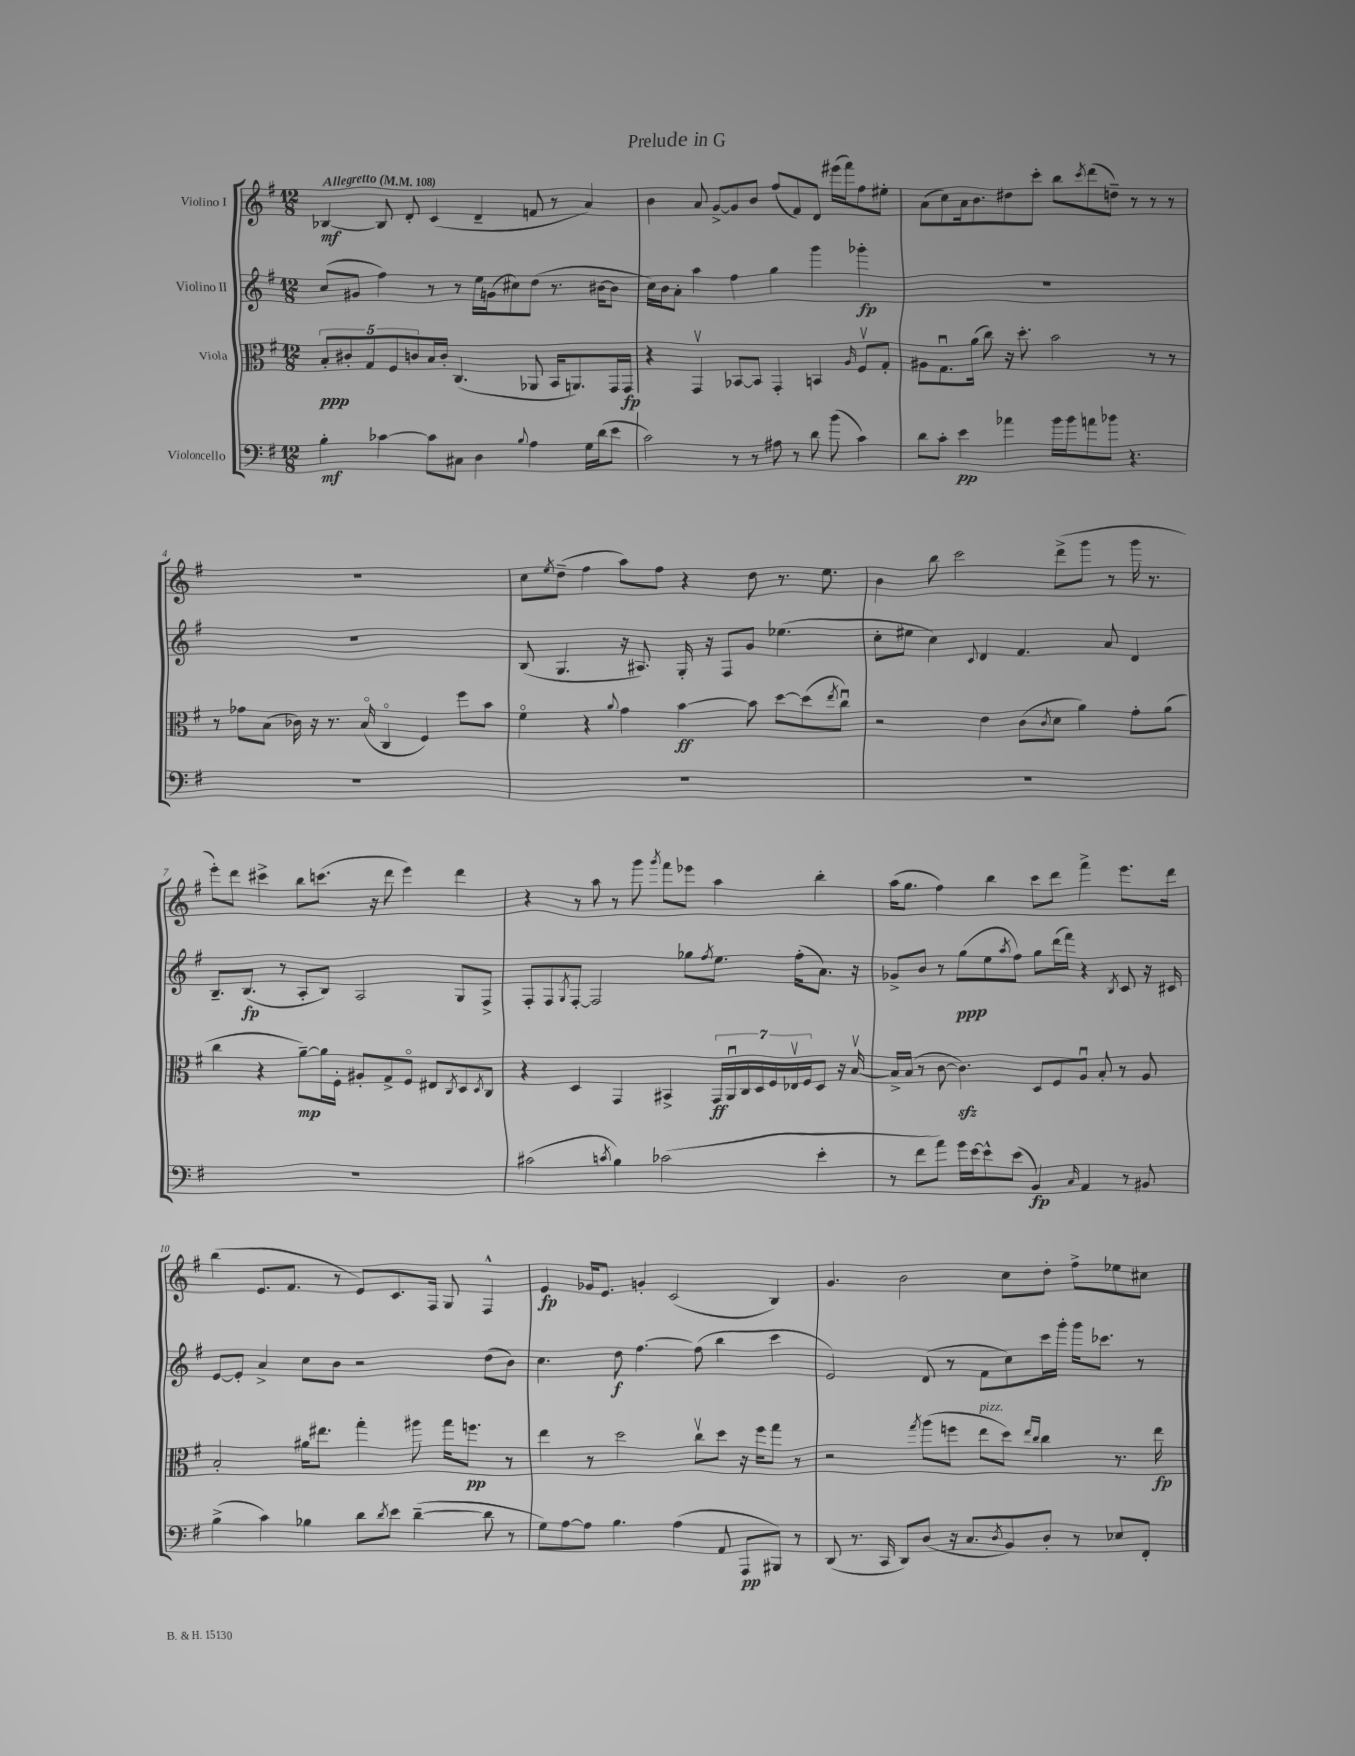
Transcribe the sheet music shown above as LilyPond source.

\header { title = "Prelude in G" }
<<
\new StaffGroup <<
\new Staff = "s0" \with { instrumentName = "Violino I" } {
    \clef treble \key g \major \numericTimeSignature \time 12/8 \tempo "Allegretto" 4 = 108
    bes4~\mf bes8 d'8-. c'4( d'4-- f'8 r8 a'4) |
    b'4 a'8 g'8~-> g'8 b'8 fis''8( fis'8) d'8 eis'''16( fis'''16) fis''8 eis''8-. |
    a'8( c''8) a'16 b'8. dis''8 c'''8-. b''8 \acciaccatura { c'''8 } d'''8( d''8--) r8 r8 r8 |
    R1. |
    c''8 \acciaccatura { e''8 } d''8--( fis''4 a''8) fis''8 r4 d''8 r8. e''8. |
    b'4 b''8 c'''2 d'''8->( g'''8 r8 g'''16 r8. |
    e'''8-.) d'''8 cis'''4-> b''8 c'''8.( r16 d'''8 e'''4) d'''4 |
    r4 r8 a''8 r8 g'''8 \acciaccatura { g'''8 } fis'''8 ees'''8 a''4 b''4-. |
    a''16( g''8. fis''4) b''4 c'''8 d'''8 fis'''4-> e'''8. d'''16 |
    b''4( e'8. fis'8. r8 e'8) c'8. fis16 g8 fis4-^ |
    e'4\fp ges'16 e'8. g'4-. c'2( b4) |
    g'4. b'2 c''8 d''8-. fis''8-> ees''8 cis''8 \bar "|." |
}
\new Staff = "s1" \with { instrumentName = "Violino II" } {
    \clef treble \key g \major \numericTimeSignature \time 12/8
    c''8( gis'8 fis''4) r8 r8 e''16 g'16( cis''8) d''8( r8. bis'16~ bis'8 |
    c''16) b'16 a'8-. a''4 fis''4 g''4 g'''4 ges'''4-.\fp |
    R1. |
    R1. |
    b8( g4. r16 ais8.) g16-. r16 fis8 g'8 ees''4.( |
    c''8-. eis''8 c''4) \appoggiatura { c'8 } d'4 fis'4. a'8 d'4 |
    b8.-- b8.\fp( r8 a8-. b8) a2 g8 fis8-> |
    fis8-. fis8 \acciaccatura { g8 } fis8~-. fis2 ges''8 \acciaccatura { fis''8 } e''8. fis''16-.( a'8.) r16 |
    ges'8-> b'8 r8 g''8\ppp( e''8 \acciaccatura { a''8 } fis''8) g''8 d'''16( fis'''16) r4 \acciaccatura { b8 } c'8 r16 cis'16 |
    e'8~ e'8-. a'4-> c''8 b'8 r2 d''8( b'8) |
    c''4. d''8\f fis''4.~ fis''8( b''4 c'''4 |
    e'2) d'8( r8 fis'8 c''8) c'''16 g'''16-. g'''16 ces'''8. r8 \bar "|." |
}
\new Staff = "s2" \with { instrumentName = "Viola" } {
    \clef alto \key g \major \numericTimeSignature \time 12/8
    \tuplet 5/4 { b8-.\ppp cis'8-. g8 fis8 c'8 } b16 c'16-. c4.( aes,8 b,16 a,8.) g,16 g,16\fp |
    r4 g,4\upbow bes,8~ bes,8 g,4-. b,4 \grace { a16 } fis8\upbow g8-. |
    ais8 g8.\downbow a'16( c''8) r16 d''8.-. b'2 r8 r8 |
    r8 ges'8 b8( ces'16) r16 r8. b16\flageolet( c4\flageolet fis4) fis''8 b'8 |
    fis'4\flageolet r4 \appoggiatura { a'8 } g'4 b'4~\ff b'8 d''8~ d''8( \acciaccatura { e''8 } c''8\downbow) |
    r2 e'4 c'8( \acciaccatura { c'8 } d'8 a'4) g'8-. a'8( |
    c''4 r4 a'8~--\mp) a'16 fis16-. ais8-. g8-> fis8\flageolet eis8 \acciaccatura { c8 } d8 \acciaccatura { d8 } c8 |
    r4 d4 g,4 bis,4-> \tuplet 7/4 { g,16\ff a,16\downbow c16 d16 fis16 ees16\upbow fis16 } d8 r16 b16~\upbow |
    b16-> b16( r8 c'8~ c'4.\sfz) d8 fis8 a8\downbow b8-. r8 a8 |
    b2-. ais'16 eis''8. g''4-. ais''8 g''16 f''8.\pp r8 |
    e''4 r8 d''2 c''8\upbow d''8 r16 fis''16 g''8 r8 |
    r2 \acciaccatura { g''8 } a''8( f''8 e''8^\markup { \italic "pizz." } d''8) \grace { e''16 c''16 } c''4 r8. e''16\fp \bar "|." |
}
\new Staff = "s3" \with { instrumentName = "Violoncello" } {
    \clef bass \key g \major \numericTimeSignature \time 12/8
    b4-.\mf ces'4~ ces'8 cis8 d4 \appoggiatura { b8 } a4 g16 d'16( e'8 |
    c'2) r8 r8 ais8 r8 d'8 b'8( c'4) |
    d'8 c'8-. e'4\pp aes'4 b'16 b'16 a'8 bes'8 r4. |
    R1. |
    R1. |
    R1. |
    R1. |
    cis'2( \acciaccatura { c'8 } b4) ces'2( e'4-. |
    r8 fis'8 a'8) g'16 e'16~ e'8-^ e'8( b,4\fp) \grace { c16 } a,4 r8 bis,8 |
    b4->( c'4) bes4 d'8 \acciaccatura { d'8 } e'8 d'4~--( d'8 r8 |
    g8) a8~ a8 b4. a4( a,8 a,,8\pp bis,,8) r8 |
    d,8( r8. c,16 d,8) d8( r16 c8. \acciaccatura { d8 } b,8) d8-. r8 ees8 fis,8-. \bar "|." |
}
>>
>>
